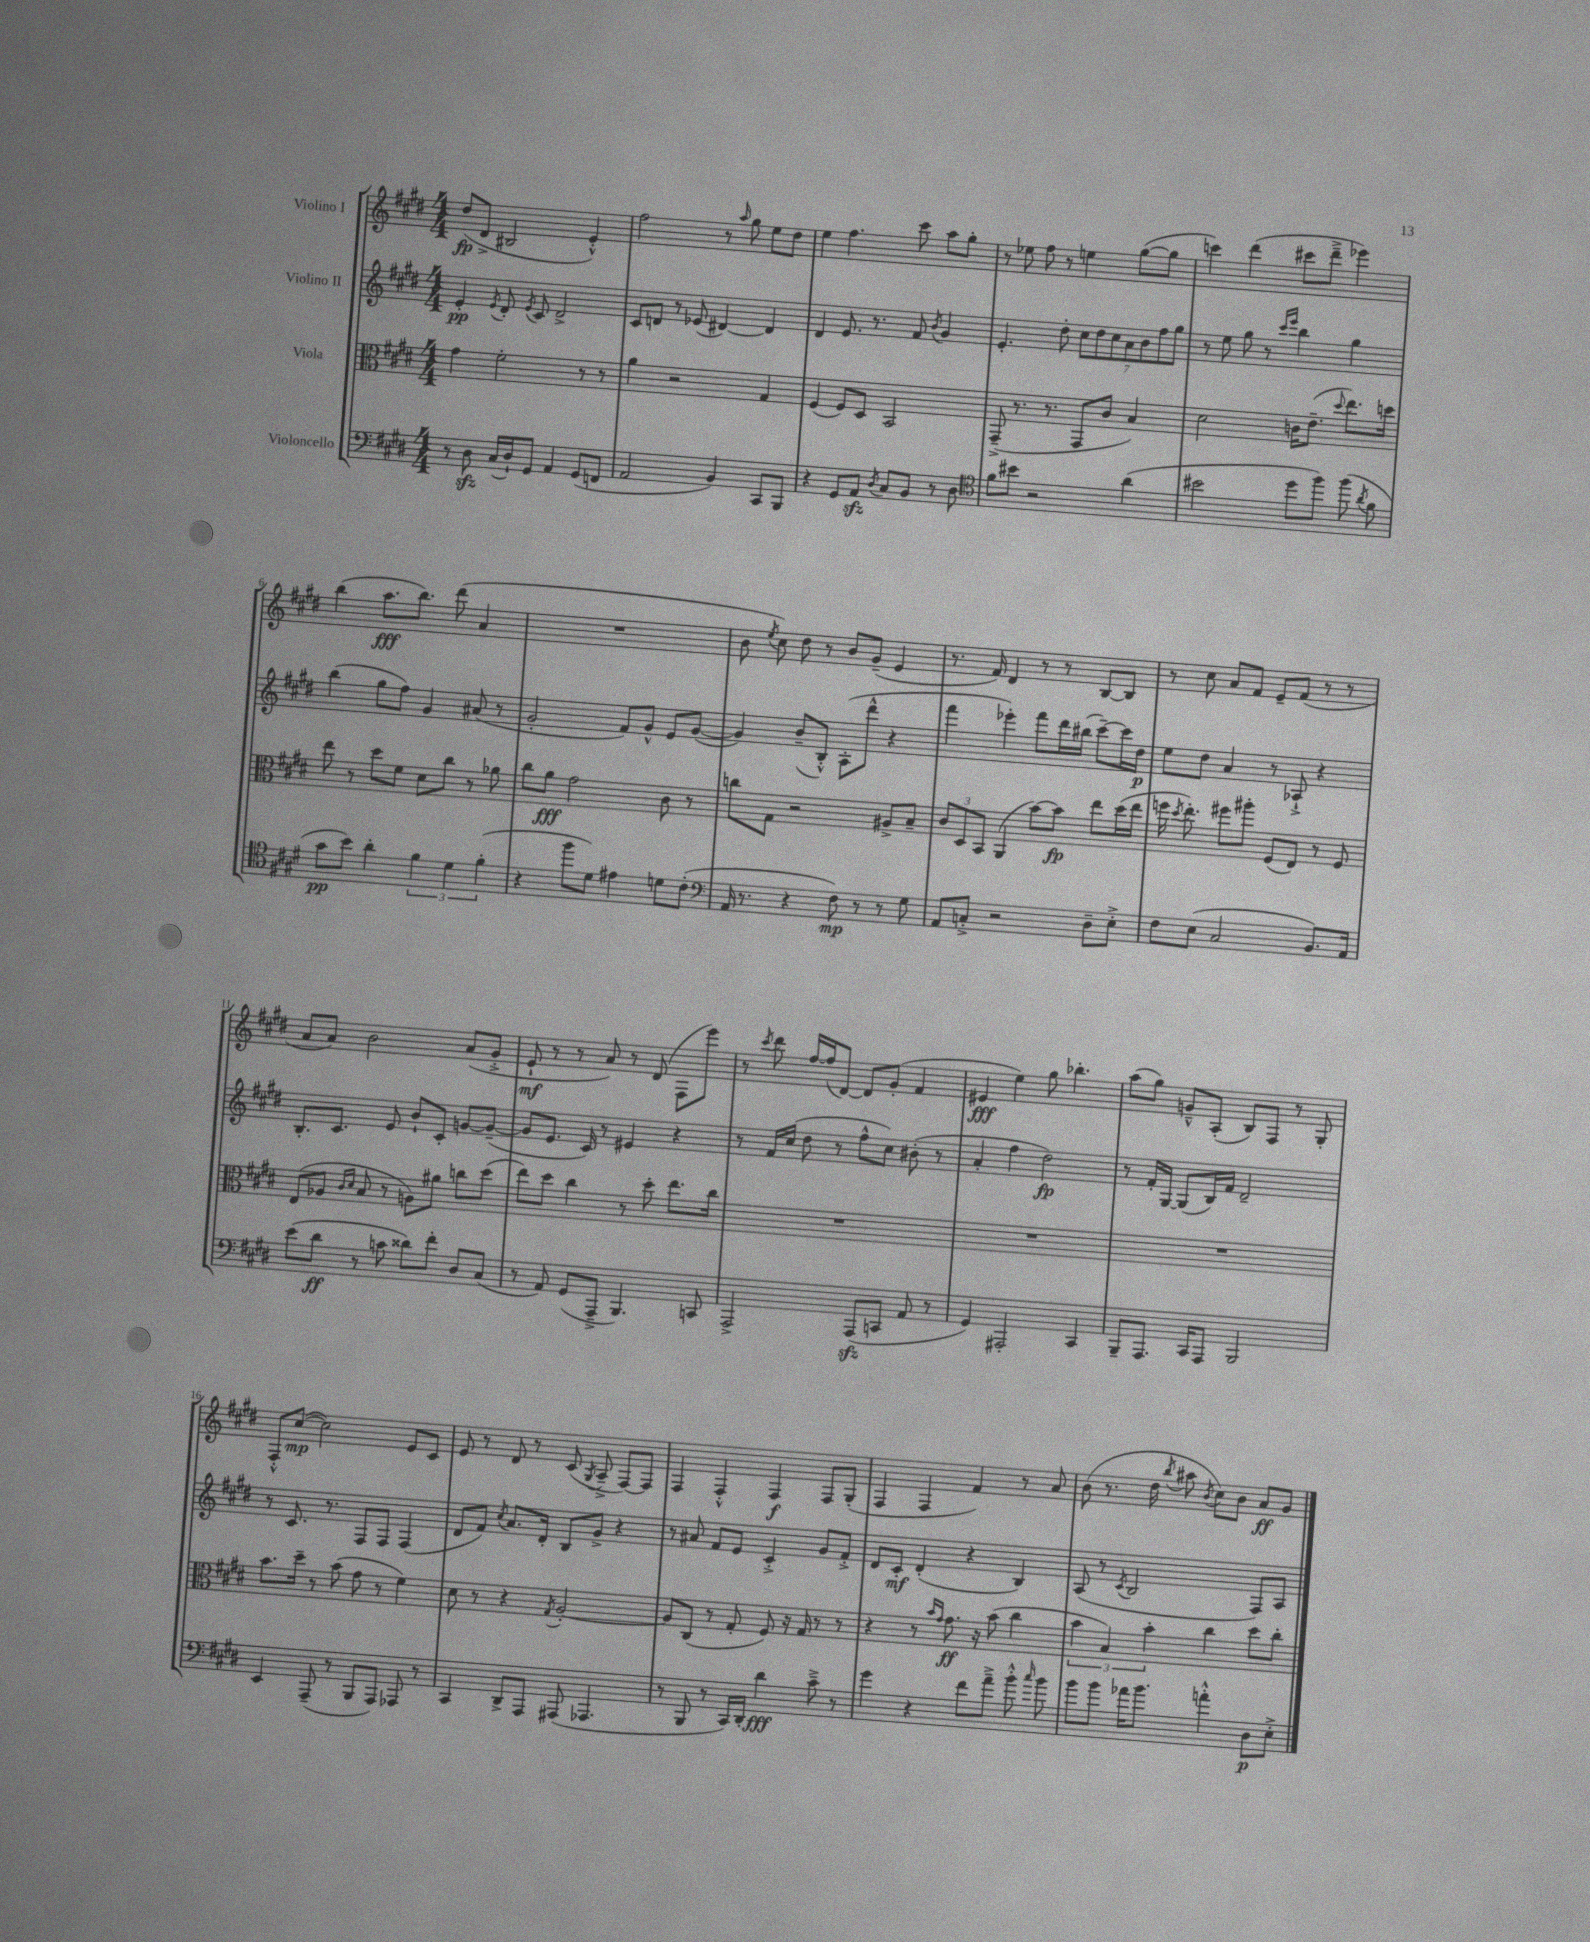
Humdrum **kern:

**kern	**kern	**kern	**kern
*staff4	*staff3	*staff2	*staff1
*clefF4	*clefC3	*clefG2	*clefG2
*k[f#c#g#d#]	*k[f#c#g#d#]	*k[f#c#g#d#]	*k[f#c#g#d#]
*M4/4	*M4/4	*M4/4	*M4/4
8r	4g#	4e'	(8dd#
8D#	.	.	8d#^
.	.	8qe	.
(16C#	2f#'	8d#'	2B#
16D#`)	.	.	.
.	.	8qe	.
8GG#	.	8c#	.
4AA	.	2d#^	.
(8GG#	8r	.	4e'^^)
8FF	8r	.	.
=	=	=	=
2AA	4a	8c#	2ff#
.	.	8d	.
.	2r	8r	.
.	.	(8e-	.
4BB)	.	[4d#)	8r
.	.	.	16qqaa
.	.	.	8gg#
8CC#	4G#	4d#]	8ee
8BBB	.	.	8dd#
=	=	=	=
4r	(4F#	4d#	4ee
8GG#	8F#)	8.e	4.ff#
8AA	8D#	.	.
.	.	8.r	.
8qD#	.	.	.
8C#	2BB	.	.
8BB	.	8f#	8ccc#
.	.	8qb	.
8r	.	4g#	8aa
8D#	.	.	8gg#'
=	=	=	=
*clefC4	*	*	*
8f#	(8GG#~^	4.e'	8r
8b#	8.r	.	8ee-
2r	.	.	8ff#
.	8.r	.	.
.	.	8dd#'	8r
.	8GG#	14cc#	4ee
.	.	14dd#	.
.	8c#	.	.
.	.	14cc#	.
.	.	14a	.
(4a	4B)	.	([8gg#
.	.	14b	.
.	.	14ff#	.
.	.	.	8gg#]
.	.	14gg#	.
=	=	=	=
2b#	2d#	8r	4ccc)
.	.	8ee	.
.	.	8gg#	(4ddd#
.	.	8r	.
.	.	16qqccc#	.
.	.	16qqeee	.
8dd#	16c	4bb	8ccc#
.	(8.e~	.	.
8ff#)	.	.	8ddd#~^
.	8qqdd#	.	.
(8ff#	8.ee)	4gg#	4eee-)
8qa	.	.	.
8f#	.	.	.
.	16dd	.	.
=	=	=	=
8g#	8ee	(4bb	(4bb
8b)	8r	.	.
4a'	8dd#	8gg#	8.aa
.	8f#	8ff#)	.
.	.	.	8.bb)
6f#	8d#	4g#	.
.	8cc#	.	(8ddd#
6d#	.	.	.
.	8r	(8a#	4a
(6f#'	.	.	.
.	8a-	8r	.
=	=	=	=
4r	8cc#	2g#'	1r
.	8a	.	.
8ff#	2g#	.	.
8d#)	.	.	.
4e#	.	8f#)	.
.	.	8g#^^	.
8d	8c#	8e	.
(8c#'	8r	([8g#	.
=	=	=	=
*clefF4	*	*	*
16AA	8cc	4g#])	8b
8.r	.	.	.
.	.	.	8qee
.	8G#	.	8cc#)
4r	2r	(8b~	8dd#
.	.	8B'^^)	8r
8F#)	.	(8A'	8b
8r	.	8ddd#^^	(8g#~
8r	8A#^	4r	4e
8G#	8B~	.	.
=	=	=	=
8AA	12c#	4fff#	8.r
.	12D#	.	.
8C'^	.	.	.
.	12BB	.	.
.	.	.	16f#)
2r	(4AA	4eee-')	4d#
.	[8b)	8fff#	8r
.	8b]	16ddd#	8r
.	.	(16bb#	.
8D#~	8ee	[8ccc#~)	[8B
8E'^	(16dd#	16ccc#]	8B]
.	16ee	16dd#	.
=	=	=	=
8F#	16ff	8ee	8r
.	8qdd#	.	.
.	8.ee')	.	.
(8E	.	8dd#	8cc#
2C#	8ff#	4a	8a
.	8aa#'	.	8f#
.	(8F#	8r	8e~
.	8E)	8A-`^	(8f#
8.BB)	8r	4r	8r
.	8F#	.	8r
16AA	.	.	.
=	=	=	=
(8e	(8E	8.B'	8a
8d#	8A-	.	8a)
.	.	8.c#	.
.	16qqc#	.	.
.	16qqd#	.	.
8r	8B	.	2b
8c	8r	8e	.
8d##)	8A)	8b`	.
8f#'	8a#	8c#'	.
8D#	8cc	[8g	(8a
(8C#	(8dd#	(8g~_	8g#'^
=	=	=	=
8r	8ee)	8g]	8e`
8AA)	8dd#	8.e	8r
(8GG#	4cc#	.	8r
.	.	16c#)	.
8AAA~^	.	8r	8a)
4.BBB)	8r	4e#	8r
.	8dd#'	.	(8d#
.	8.ee	4r	8F#
8CC	.	.	8eee)
.	16cc#	.	.
=	=	=	=
2AAA^	1r	8r	8r
.	.	.	8qccc#
.	.	16f#	8ddd#
.	.	(16cc#	.
.	.	8dd#	[16ff#
.	.	.	(16ff#]
.	.	8r	[8d#)
(8AAA	.	8ff#^^	8d#]
8CC	.	8cc#)	(8g#'
8AA	.	(8b#'	4f#
8r	.	8r	.
=	=	=	=
4GG#)	1r	4a'	4e#
2AAA#'	.	4ff#	4ee)
.	.	2dd#)	8gg#
.	.	.	4.bb-'
4CC#	.	.	.
=	=	=	=
8BBB~	1r	8r	(8aa
8.AAA	.	16f#'	8gg#)
.	.	[16G#	.
.	.	(8G#]	8g~^^
16CC#	.	.	.
8AAA	.	16B)	(8A'
.	.	16f#	.
2BBB	.	2d#~	8B)
.	.	.	8F#
.	.	.	8r
.	.	.	8G#'
=	=	=	=
4EE	8.b	8r	8F#'^^
.	.	8.c#	([8cc#
.	16dd#~	.	.
(8AAA~	8r	.	2cc#])
.	.	8.r	.
8r	(8b	.	.
8BBB	8g#	8F#	.
8AAA)	8r	8F#	.
8AAA-	4f#)	(4F#	8e
8r	.	.	8c#
=	=	=	=
4CC#	8d#	8d#	8e
.	8r	8f#)	8r
.	.	8qcc#	.
8DD#^	4r	8.a	8d#
8AAA	.	.	8r
.	.	16d#'	.
.	8qG#	.	.
(8AAA#	[2A'	8B	(8c#
.	.	.	8qG#
4.AAA-	.	8g#^	8A~^
.	.	4r	[8F#)
.	.	.	8F#]
=	=	=	=
8r	8A]	8r	4F#
8BBB	(8C#	8a#	.
8r	8r	8f#	4F#'^^
16CC#)	8G#'	8e	.
16DD#'	.	.	.
4d#	8F#)	4c#'^	4F#
.	16r	.	.
.	16G#	.	.
8c#~^	8r	8g#	8F#
8r	8r	8f#'^	(8G#'
=	=	=	=
4g#	4r	8d#	4F#
.	.	8c#'	.
4r	8r	(4d#'	4F#
.	16qqb	.	.
.	16qqg#	.	.
.	8.g#	.	.
8f#	.	4r	4f#)
.	16r	.	.
8a~^	(8b	.	.
8b'^^	4cc#	4B)	8r
16qqcc#	.	.	.
8b	.	.	8a
=	=	=	=
8b	6b	(8A	(8b
8b	.	8r	8.r
.	6B)	.	.
.	.	8qc#	.
16a-	.	2B	.
8.b	.	.	16dd#
.	6b'	.	.
.	.	.	8qbb
.	.	.	8aa#
.	.	.	8qb
4a'^^	4cc#	.	8cc#)
.	.	.	8b
8D#	8dd#	8F#)	8a
8E'^	8cc#'	8A	8g#
==	==	==	==
*-	*-	*-	*-
